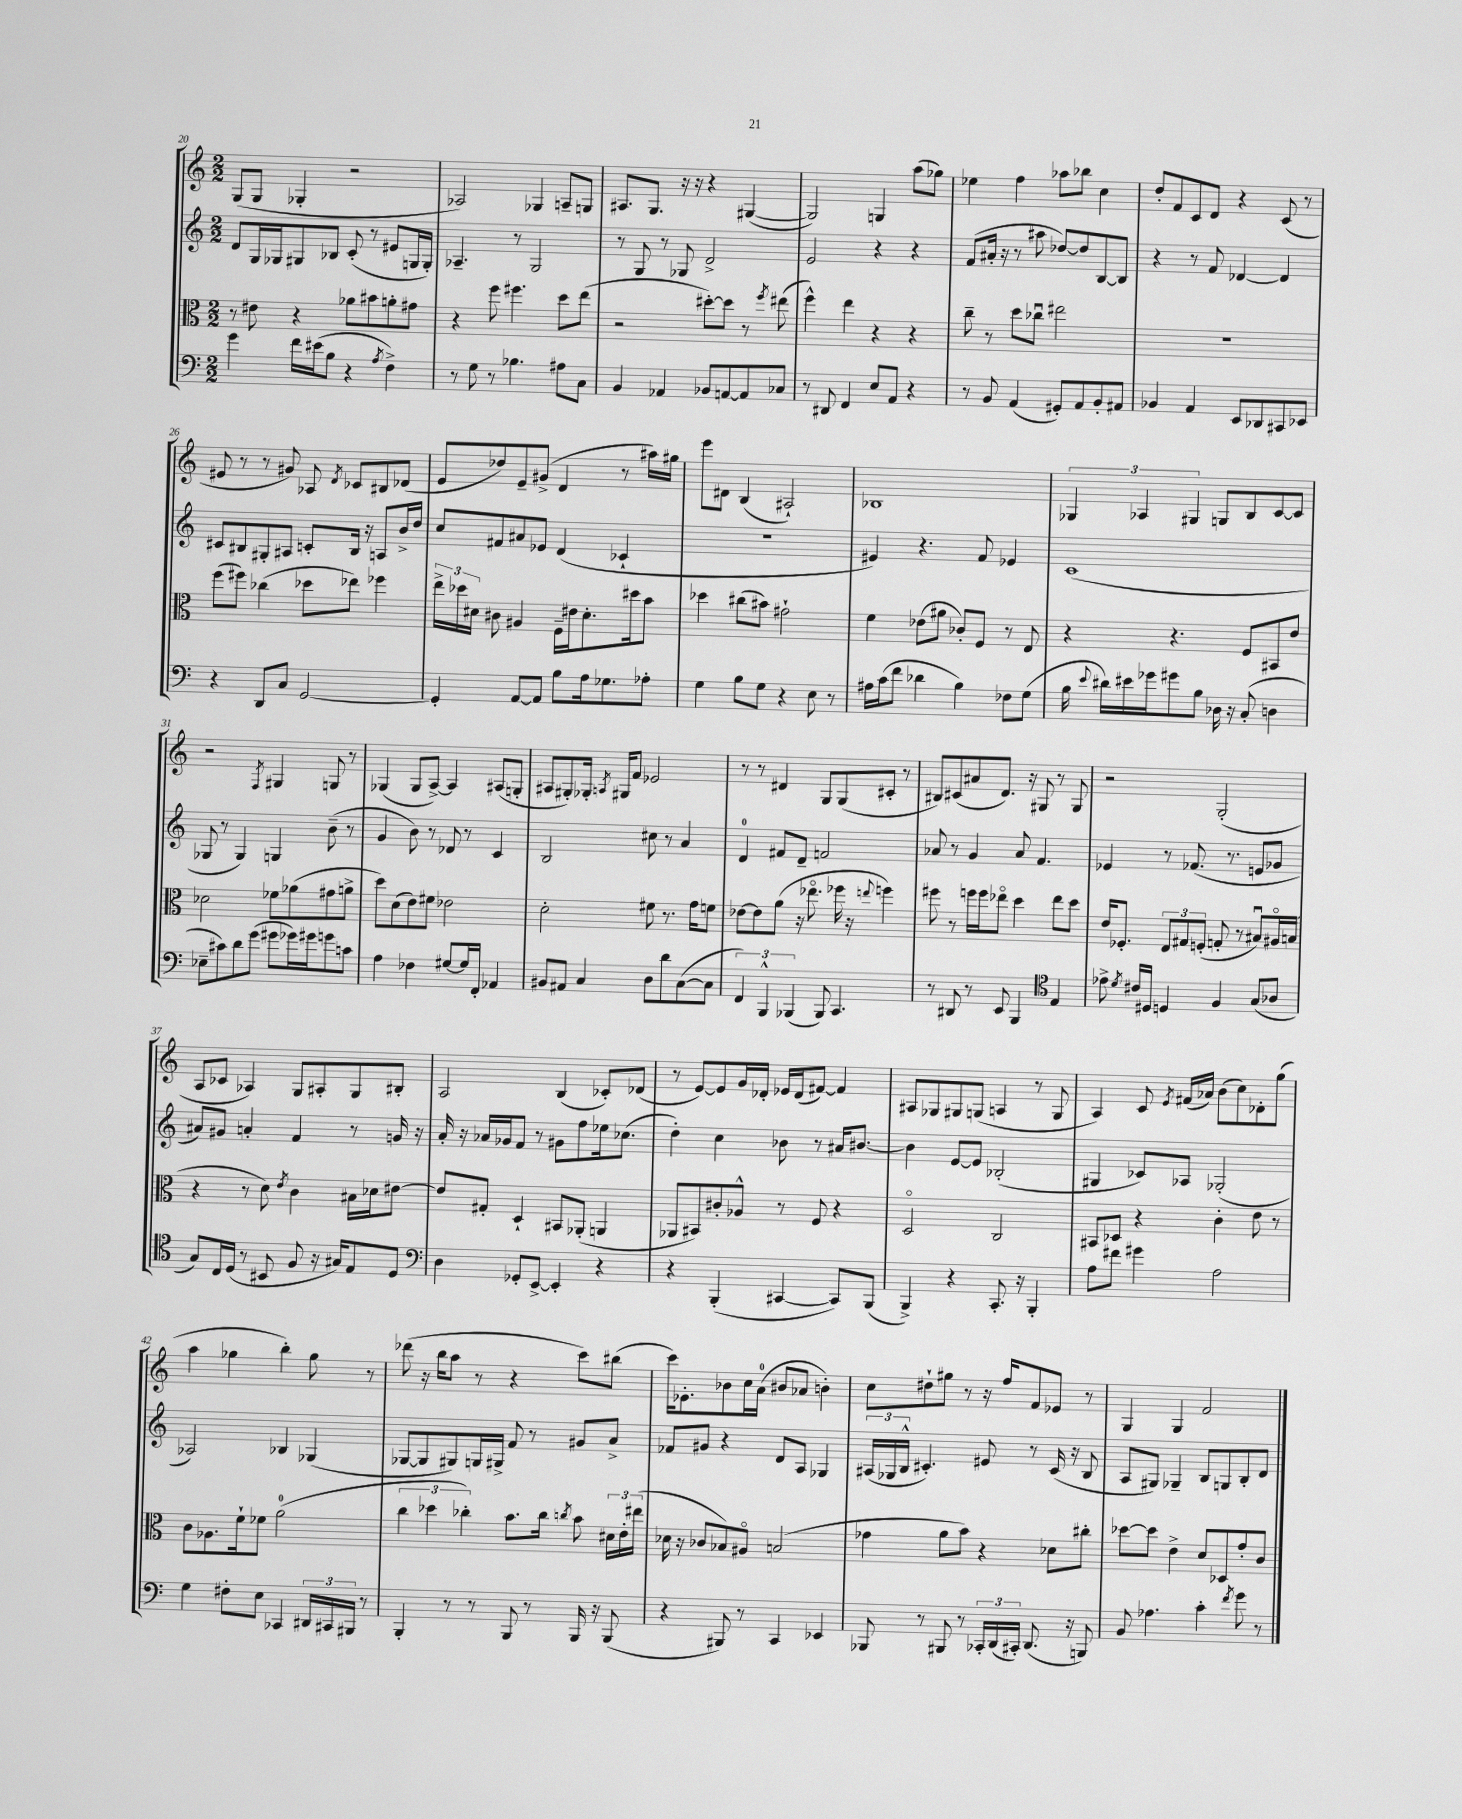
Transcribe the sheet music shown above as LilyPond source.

<<
\new StaffGroup <<
\new Staff = "s0" {
    \clef treble \key c \major \numericTimeSignature \time 2/2
    \autoBeamOff g8[( g8] ges4-. r2 |
    aes2) ges4 a8[-- g8] |
    ais8.[ g8.] r16 r16 r4 gis4~( |
    gis2) g4 a''8[( ges''8]) |
    ees''4 f''4 aes''8[ bes''8] c''4 |
    d''8[-. f'8 c'8 d'8] r4 c'8( r8 |
    eis'8 r8 r8 gis'8) aes8 \acciaccatura { d'8 } ces'8[ bis8 des'8]( |
    e'8[ des''8) e'8-- gis'8]->( d'4 r8 ais''16[) gis''16] |
    e'''8[ dis'8] b4( ais2-!) |
    bes1 |
    \tuplet 3/2 { ges4 aes4 gis4 } g8[ b8 c'8~ c'8] |
    r2 \acciaccatura { f8 } gis4 g8 r8 |
    ges4( ges8[ a8]~->) a4 ais8[( g8]-. |
    ais8[ gis8-.) ges16]-. \acciaccatura { a8 } gis16[ f'8] ees'2 |
    r8 r8 dis'4 g8[ g8( cis'8]-. r8 |
    bis8[) cis'8( ais'8 d'8.]) r16 gis8 r8 gis8 |
    r2 g2-.( |
    a8[ ces'8] aes4) g8[ ais8-. g8 bis8]-. |
    a2 b4( ces'8[-.) des'8]( |
    r8 e'8[~) e'8 g'16 des'16]-. ees'16[ des'16( fis'8]~) fis'4 |
    ais8[ ges8 gis8 g8]( a4 r8 g8 |
    a4) c'8 \acciaccatura { e'8 } fis'16[( aes'16]) b'8[( c''8) des'8-. g''8]( |
    a''4 ges''4 b''4-.) ges''8 r8 |
    des'''8( r16 b''16[ a''8] r8 r4 c'''8[) bis''8]( |
    c'''16[) ees'8.-. bes'8 c''16 a'16]-0( bis'8[ aes'8] b'4-.) |
    c''8[ dis''8-! gis''8] r8 r16 f''16[ f'8 ees'8] r8 |
    g4 g4 f'2 \bar "|." |
}
\new Staff = "s1" {
    \clef treble \key c \major \numericTimeSignature \time 2/2
    \autoBeamOff d'8[ g16 ges16 gis8 bes8] c'8-.( r8 eis'8[ g16 g16]-.) |
    aes4.-- r8 g2 |
    r8 g8 r8 ges8 d'2-> |
    e'2 r4 r4 |
    f'8[( ais'16]-. r16 r8 ais''8 des''8[~) des''8 b8~ b8] |
    r4 r8 f'8 des'4~ des'4 |
    cis'8[ bis8 gis8-. ais8] c'8[-. bis16] r16 a8[ b'16-> d''16] |
    c''8[ fis'8 ais'8 ees'8] d'4( ces'4-! |
    r1 |
    eis'4) r4. f'8 ees'4 |
    c'1( |
    ges8 r8 ges4) g4 b'8--( r8 |
    g'4 b'8) r8 des'8 r8 c'4 |
    b2 cis''8 r8 a'4 |
    d'4-0 fis'8[ d'8]-- f'2 |
    aes'8 r8 g'4 aes'8 f'4. |
    ees'4 r8 fes'8.( r8. e'8[ ges'8] |
    ais'8[) gis'8] a'4-. f'4 r8 g'16 r16 |
    a'16-. r16 aes'16[ ges'16 f'8] r8 gis'8[ f''8 ees''16 ces''8.]( |
    d''4-.) c''4 bes'8 r8 ais'16[ bis'8.]~ |
    bis'4 e'8[~ e'8] bes2-.( |
    gis4 ces'8[) aes8] ges2-.( |
    aes2) bes4 ges4( |
    ges8[~ ges8 gis8) g16 gis16]-> f'8 r8 gis'8[ a'8]-> |
    fes'8[ gis'8] r4 d'8[ a8] ges4 |
    \tuplet 3/2 { ais16[( ges16 b16]-^ } cis'4.-.) eis'8 r8 cis'16( r16 b8 |
    a8[ gis8]) ges4-- b8[ g8 b8-. d'8] \bar "|." |
}
\new Staff = "s2" {
    \clef alto \key c \major \numericTimeSignature \time 2/2
    \autoBeamOff r8 eis'8 r4 aes'8[ bis'8 a'8-. gis'8] |
    r4 f''8 fis''4. d''8[ e''8]( |
    r2 dis''8[~-.) dis''8] r8 \acciaccatura { f''8 } eis''8( |
    f''4-^) e''4 r4 r4 |
    c''8-- r8 d''8[ ces''8]\downbow eis''2 |
    r1 |
    f''8[( fis''8]) ces''4( des''8[ ees''8]) fes''4 |
    \tuplet 3/2 { e''16[-> des''16 dis'16] } cis'8 ais4 f16[-- eis'16 dis'8.-. dis''16 b'8] |
    des''4 cis''8[( bis'8]) gis'2-! |
    f'4 ees'8[( ais'8] ces'8[-.) f8] r8 e8 |
    r4 r4. f8[ bis,8 e'8] |
    des'2 fes'8[ aes'8( gis'8 a'8]-> |
    d''8[) d'8( e'8) fis'8] ees'2 |
    d'2-. fis'8 r8. g'16[ f'8] |
    ees'8[~ ees'8 a'8]( r16 ees''8.\flageolet fes''16 r16 \appoggiatura { e''8 } f''4) |
    fis''8 r8 f''16[ f''16 ees''8]\flageolet d''4 ees''8[ d''8] |
    e'16[ fes8.]-. \tuplet 3/2 { e8[ gis8 f8]-.( } g8-. r8 bis8[\downbow) ais16\flageolet b16]( |
    r4 r8 d'8) \acciaccatura { e'8 } c'4 bis16[ des'16 eis'8]~ |
    eis'8[ gis8]-. d4-! bis,8[ aes,8]-.( a,4 |
    aes,8[ bis,8) cis'8-. aes8]-^ r8 f8 r4 |
    d2\flageolet c2 |
    bis,8[ des8] r4 c'4-. e'8 r8 |
    c'8[ aes8. f'16-! fes'8] a'2-0( |
    \tuplet 3/2 { c''4 des''4 ces''4-.) } b'8.[ ces''16] \acciaccatura { c''8 } b'8 \tuplet 3/2 { dis'16[ e'16-. eis''16]( } |
    des'16 r16 ces'8[ bes8) ais8]\flageolet b2( |
    ges'4 a'8[ b'8]) r4 des'8[ cis''8]-. |
    des''8[~ des''8] e'4-> d'8[ des8 g'8-. c'8] \bar "|." |
}
\new Staff = "s3" {
    \clef bass \key c \major \numericTimeSignature \time 2/2
    \autoBeamOff g'4 f'16[ eis'16( b8] r4 \acciaccatura { a8 } f4->) |
    r8 g8 r8 bes4. ais8[ c8] |
    b,4 aes,4 bes,8[ a,8~ a,8 ces8] |
    r8 dis,8 f,4 e8[ a,8] r4 |
    r8 b,8 a,4( gis,8[-.) a,8 b,8-. ais,8] |
    bes,4 a,4 e,8[ des,8 cis,8 ees,8] |
    r4 d,8[ c8] g,2~ |
    g,4-. a,8[~ a,8] b8[ a16 ges8. aes8]-. |
    g4 b8[ g8] r4 e8 r8 |
    ais16[ c'16( f'8] des'4 b4) fes8[ g8]( |
    b16 \appoggiatura { e'8 } dis'16[) eis'16 ges'16 gis'8 b8] des16 r16 c8-.( d4 |
    ees8[-- cis'8) d'8 g'8]( gis'8[ ges'16) gis'16 g'8 c'8] |
    a4 fes4 gis8[~ gis16 f,16]-. aes,4 |
    bis,8[ ais,8] c4 d8[ d'8 c8~( c8] |
    \tuplet 3/2 { f,4) b,,4-^ bes,,4( } bes,,8) c,4. |
    r8 dis,8 r8 e,8 b,,4 \clef tenor e4 |
    ees'8-> \acciaccatura { d'8 } cis'16[ dis16] d4 f4 g8[( aes8] |
    g8[) c16 d16]( r8 bis,8 f8 r16 gis16[) e8 d8] |
    \clef bass d4 ges,8[-. e,8]~-> e,4-. r4 |
    r4 b,,4-.( cis,4~ cis,8[) b,,8]( |
    b,,4->) r4 c,8.-. r16 b,,4-. |
    a8[ fis'8] gis'4 a2 |
    g4 fis8[-. e8] ces,4 \tuplet 3/2 { dis,16[ cis,16 bis,,16] } r8 |
    b,,4-. r8 r8 b,,8 r8 b,,16 r16 b,,8( |
    r4 bis,,8) r8 c,4 ees,4 |
    bes,,8 r8 bis,,8 r8 \tuplet 3/2 { ces,16[-. d,16( cis,16]-.) } d,8.( r16 b,,8) |
    b,8 aes4. c'4-. \acciaccatura { f'8 } g'8 r8 \bar "|." |
}
>>
>>
\layout { \context { \Score currentBarNumber = #20 } }
